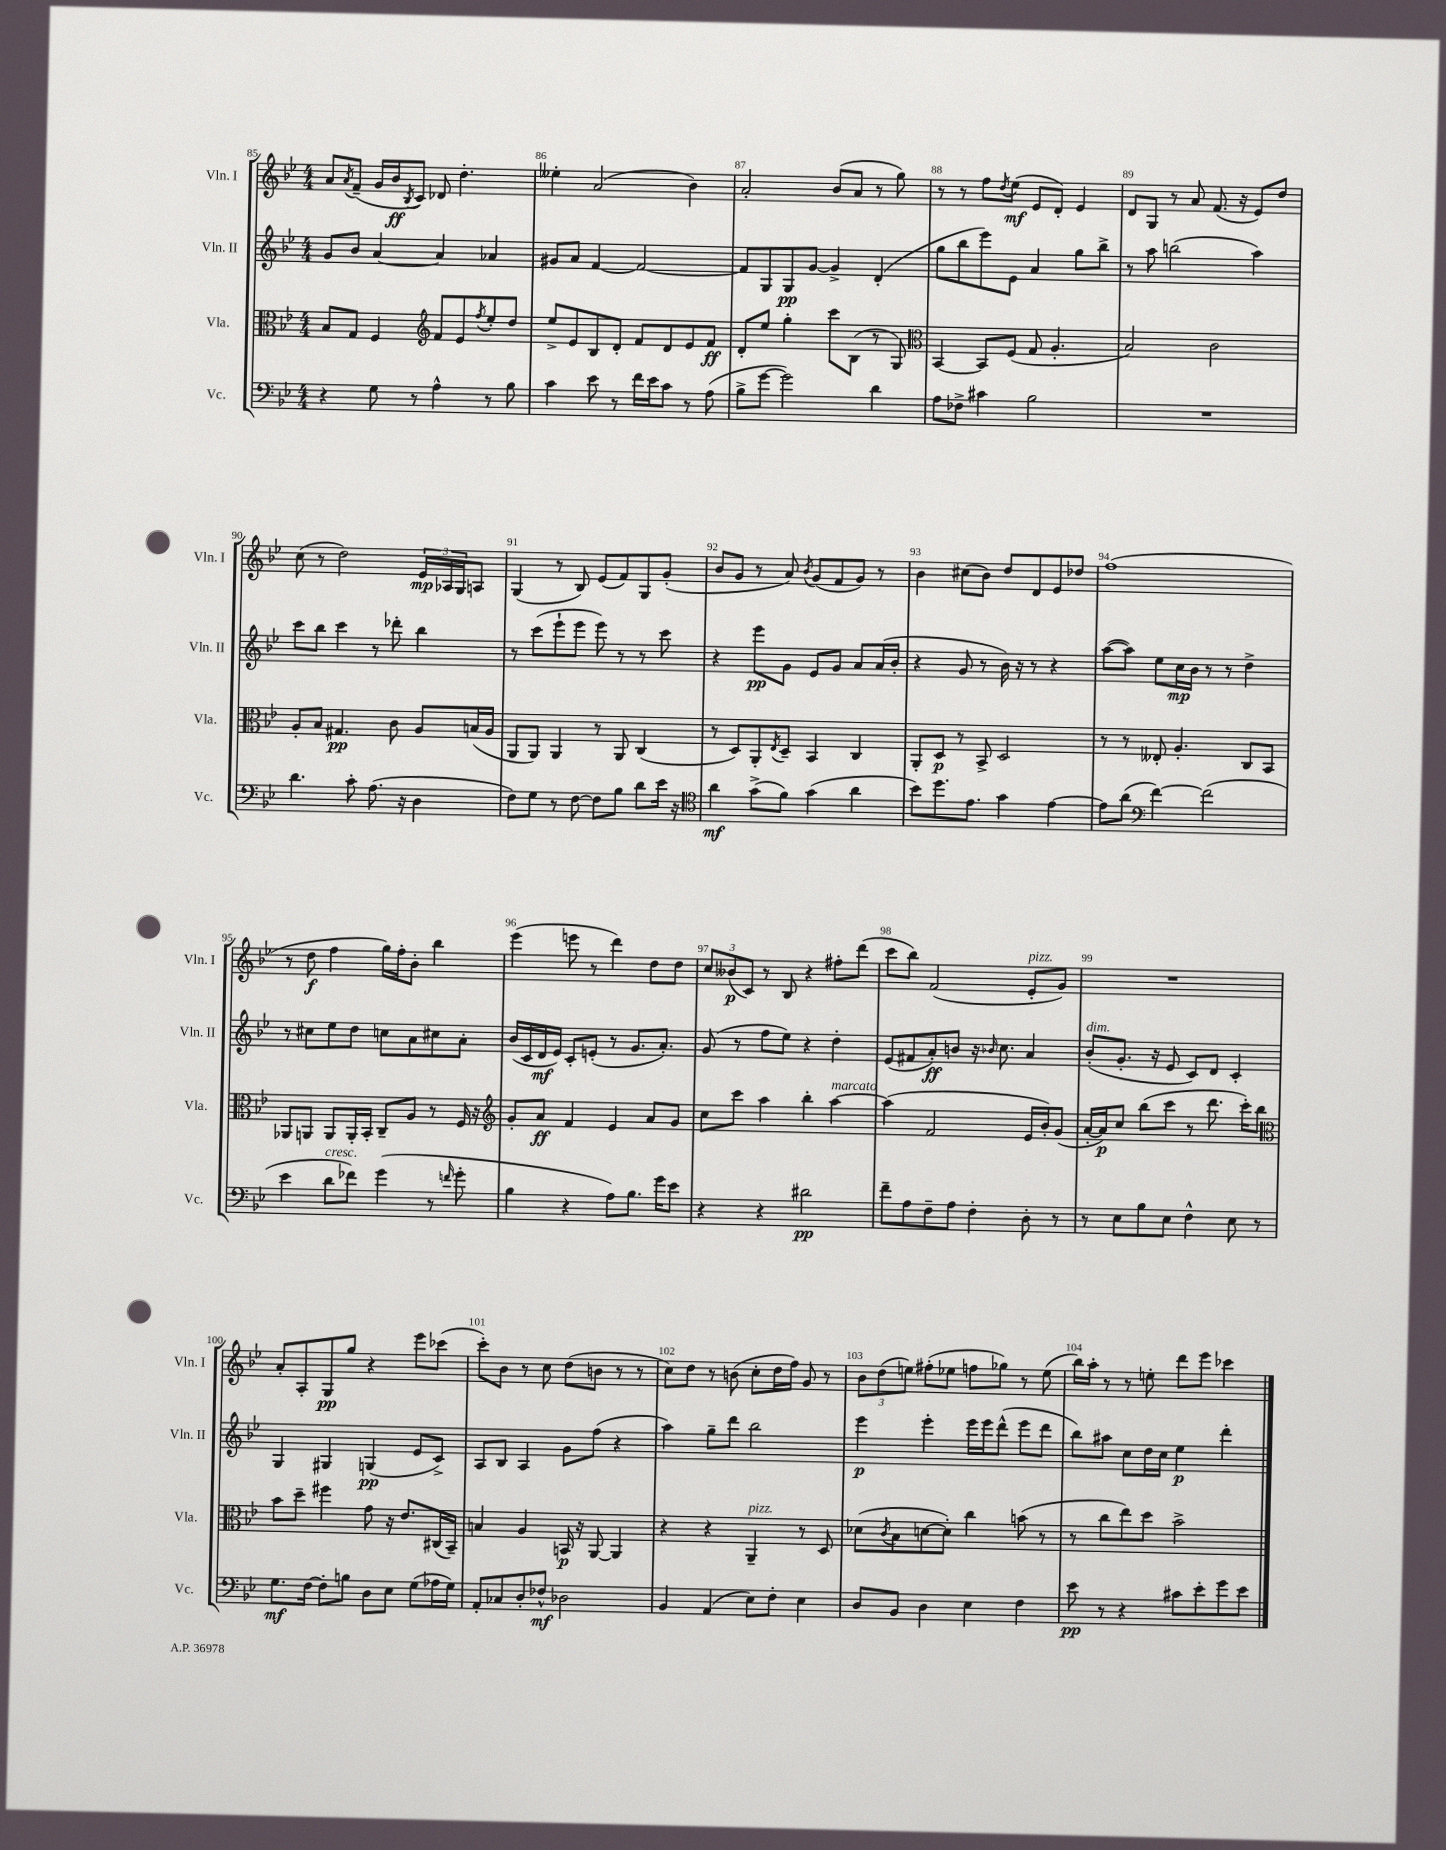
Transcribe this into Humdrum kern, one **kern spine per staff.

**kern	**kern	**kern	**kern
*staff4	*staff3	*staff2	*staff1
*clefF4	*clefC3	*clefG2	*clefG2
*k[b-e-]	*k[b-e-]	*k[b-e-]	*k[b-e-]
*M4/4	*M4/4	*M4/4	*M4/4
4r	8B-	8g	8a
.	.	.	8qa
.	8G	8b-	(8f~
8G	4F	[4a	16g
.	.	.	16b-
.	.	.	8qB-
8r	.	.	8c)
*	*clefG2	*	*
4A^^	8f	4a]	8d-
.	8e-	.	4.dd'
.	8qff	.	.
8r	8ee-'	4a-	.
8B-	8dd	.	.
=	=	=	=
4c	8ee-^	8g#	4ee--'
.	8e-	8a	.
8e-	8B-	[4f	(2a
8r	8d'	.	.
16f	8f	2f_	.
16e-	.	.	.
8c	8d	.	.
8r	8e-	.	4b-)
(8A	8f	.	.
=	=	=	=
8B-^	8d'	8f]	2a'
[8g	8ee-	8G	.
2g])	4gg'	8G	.
.	.	[8g	.
.	8ccc	4g^]	(8b-
.	(8B-	.	8a
4d	8r	(4d'	8r
.	8G)	.	8gg)
=	=	=	=
*	*clefC3	*	*
8A	[4BB-	8gg	8r
8F-^	.	8bb-	8r
4c#	8BB-]	8eee-)	8ff
.	.	.	8qdd
.	(8F	8e-	(8ee-
2B-	8G	4a	8e-
.	4.A'	.	8d')
.	.	8gg	4e-
.	.	8bb-^	.
=	=	=	=
1r	2B-)	8r	8d
.	.	8aa	8G
.	.	(2bb	8r
.	.	.	8a
.	2c	.	(8.f
.	.	.	16r
.	.	4aa)	8e-)
.	.	.	8dd
=	=	=	=
4.d	8A'	8ccc	(8cc
.	8B-	8bb-	8r
.	4.G#	4ccc	2dd)
8c'	.	.	.
(8.A	.	8r	.
.	8c	8ddd-'	.
16r	.	.	.
4D	8A	4bb-	24e-
.	.	.	24A-
.	.	.	24G
.	(16B	.	8A
.	16A	.	.
=	=	=	=
8F)	8AA	8r	(4G
8G	8AA)	(8ccc	.
8r	4AA	8eee-`	8r
[8F	.	8eee-	8B-)
8F]	8r	8eee-)	(8e-
8B-	8AA	8r	8f)
8d	(4C	8r	8G
16e-	.	8ccc	(8g'
16r	.	.	.
=	=	=	=
*clefC4	*	*	*
4a	8r	4r	8b-
.	8D)	.	8g
(8g^	8AA'	8eee-	8r
.	8qE-	.	.
8f)	8D~	8g	8a)
.	.	.	8qb-
(4g	4BB-	8e-	(8g
.	.	8g	8f
4a	4C	8a	8g)
.	.	(16a	8r
.	.	16b-'	.
=	=	=	=
8b-)	8AA'	4r	4b-
8.dd	8D	.	.
.	8r	8g	(8cc#
8.e-	.	.	.
.	8BB-^	8r	8b-)
4g	2D	16b-)	8dd
.	.	16r	.
.	.	8r	8d
[4e-	.	4r	8e-
.	.	.	8dd-
=	=	=	=
8e-]	8r	([8aa	(1ff
(8a	8r	8aa])	.
*clefF4	*	*	*
[4f)	8E--'	8ee-	.
.	4.A'	16cc	.
.	.	16b-	.
(2f]	.	8r	.
.	.	8r	.
.	8C	4dd^	.
.	8BB-	.	.
=	=	=	=
4e-	8AA-	8r	8r
.	8AA	8cc#	8dd
8d	8AA	8ee-	4ff
8f-)	16AA'	8dd	.
.	16BB-'	.	.
(4g	8C~	8cc	16gg)
.	.	.	16ff'
.	8A	8a	8b-'
8r	8r	8cc#	4bb-
16qqf	.	.	.
8g'	16F	8a'	.
.	16r	.	.
=	=	=	=
*	*clefG2	*	*
4B-	8g'	(16b-	(4eee-
.	.	16c	.
.	8a	16d	.
.	.	16e-)	.
4r	4f	8c'	8eee
.	.	(8e'	8r
8A)	4e-	8r	4ddd)
8.B-	.	8.g	.
.	8a	.	8dd
16g	.	8.a')	.
8e-	8g	.	8dd
=	=	=	=
4r	8cc	(8g	12cc
.	.	.	(12b--
.	8ccc	8r	.
.	.	.	12c)
4r	4aa	8ff	8r
.	.	8ee-)	8B-
2d#	4bb-'	4r	4r
.	[4aa	4dd'	8ff#'
.	.	.	(8ddd
=	=	=	=
8f~	(4aa]	(8e-	8ccc
8A	.	8f#	8bb-)
8F~	2f	8a')	(2f
8A	.	8b	.
4F'	.	16r	.
.	.	16qqb-	.
.	.	8.cc	.
8D'	16e-	4a	8e-'
.	16b-')	.	.
8r	(8g	.	8g)
=	=	=	=
8r	[16a'	(8b-'	1r
.	16a])	.	.
8E-	8cc	8.g'	.
8B-	(8bb-	.	.
.	.	16r	.
8E-	8ccc	8e-	.
4F^^	8r	8c)	.
.	8.ddd	8d	.
8E-	.	4c'	.
.	16ccc')	.	.
8r	8bb-	.	.
=	=	=	=
*	*clefC3	*	*
8.G	8b-	4G	8a'
.	8dd~	.	8A'
[16F	.	.	.
8F']	4ff#	4G#	8G
8B	.	.	8gg
8D	8g	(4G	4r
8E-	16r	.	.
.	8.e-	.	.
(8G	.	8e-	8eee-
16A-	(16C#	8c^)	(8ccc-
16G)	16BB-~)	.	.
=	=	=	=
8AA'	4B	8A	8ccc')
8C-	.	8B-	8b-
8D'	4A	4A	8r
8F-^^	.	.	8cc
2D-	16BB	8g	(8dd
.	16r	.	.
.	[8AA	(8ff	8b
.	4AA]	4r	8r
.	.	.	8r
=	=	=	=
4BB-	4r	4aa)	8cc)
.	.	.	8dd
(4AA	4r	8gg~	8r
.	.	8ddd	(8b
8E-)	4AA~	2bb-	8cc'
8F'	.	.	16dd
.	.	.	16ff)
4E-	8r	.	8g
.	8D	.	8r
=	=	=	=
8D	(8d-	4eee-	12b-
.	.	.	(12dd
.	8qc	.	.
8BB-	8B-	.	.
.	.	.	12ee)
4D	[8d	4eee-'	(8ff#'
.	8d'])	.	8ee-
4E-	4cc	16eee-	8ff
.	.	16eee-	.
.	.	(8ddd^^	8gg-)
4F	(8b	8eee-	8r
.	8r	8ddd	(8ee-
=	=	=	=
8e-	8r	8bb-)	16bb-)
.	.	.	16aa'
8r	8cc	8aa#	8r
4r	8ee-)	8cc	8r
.	8dd	16dd	8ee'
.	.	16cc	.
8c#	2b-^	4ee-	8ddd
8e-'	.	.	8eee-
8g	.	4ddd'	4ccc-
8e-	.	.	.
==	==	==	==
*-	*-	*-	*-
